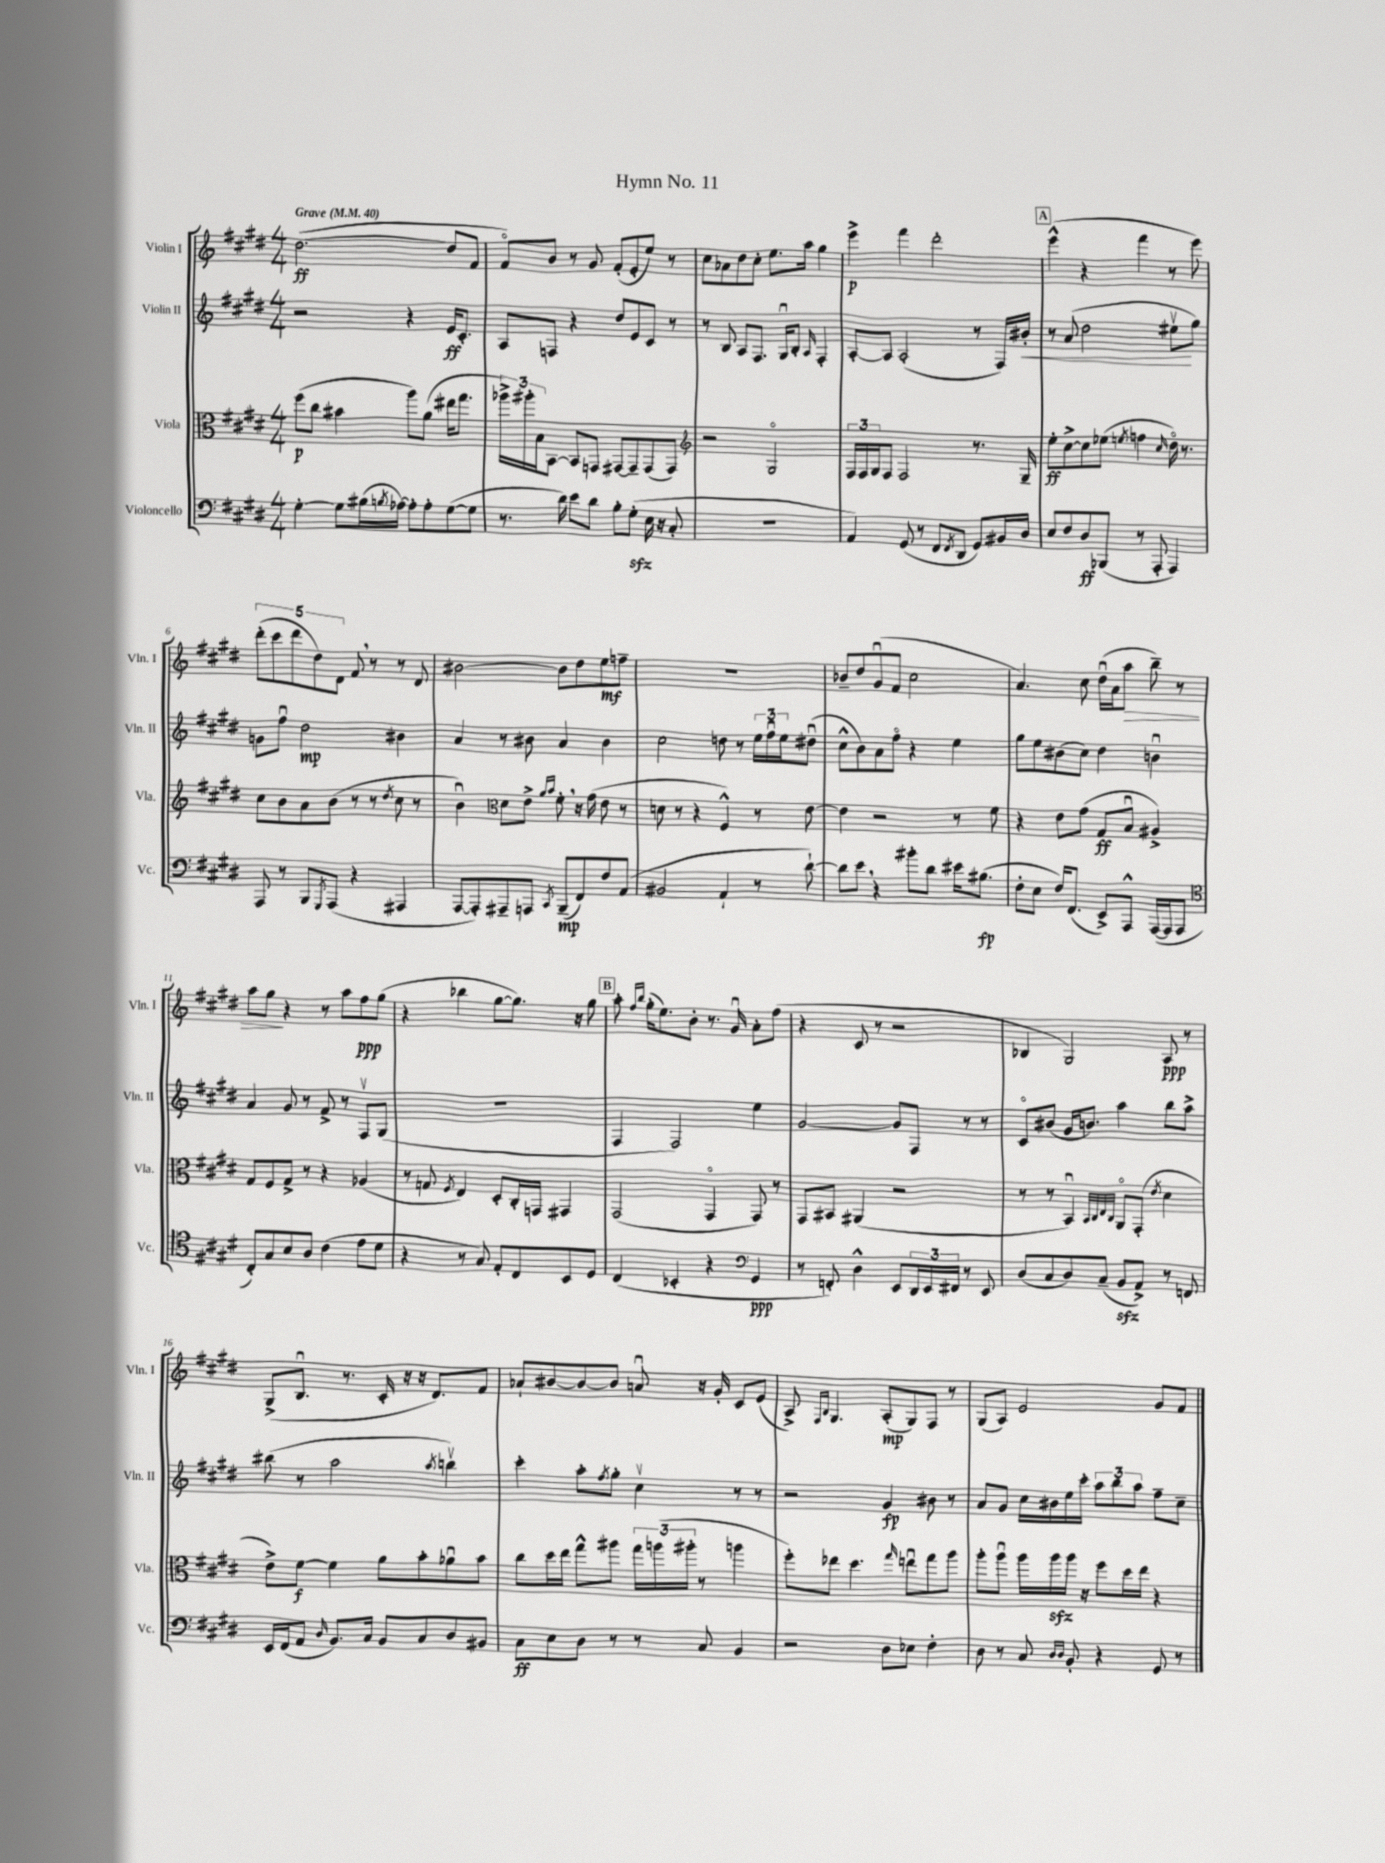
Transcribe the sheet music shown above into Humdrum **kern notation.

**kern	**kern	**kern	**kern
*staff4	*staff3	*staff2	*staff1
*clefF4	*clefC3	*clefG2	*clefG2
*k[f#c#g#d#]	*k[f#c#g#d#]	*k[f#c#g#d#]	*k[f#c#g#d#]
*M4/4	*M4/4	*M4/4	*M4/4
*MM40	*MM40	*MM40	*MM40
[4G#'	(8ff#	2r	([2.dd#
.	8cc#	.	.
8G#]	4b#	.	.
(16B#	.	.	.
8qB	.	.	.
[16A-)	.	.	.
8A-']	8aa)	4r	.
8A-'	(8a	.	.
([8G#	16ee#	16e	8dd#]
.	8.gg#	8.c#'	.
8G#]	.	.	8f#
=	=	=	=
8.r	24aa-^)	8A	8f#o)
.	24aa#'	.	.
.	24B	.	.
.	[8BB	8F	8b
16d#)	.	.	.
8e	8BB]	4r	8r
8d#	8GG	.	8g#
8B'	[8GG#	8dd#	(8f#'
(8G#'	8GG#~]	8e	8e'
16E	(8GG#	8c#	8ee)
16r	.	.	.
8C#'	8GG#)	8r	8r
=	=	=	=
*	*clefG2	*	*
1r	2r	8r	8cc#
.	.	8B	8a-
.	.	8A	8dd#
.	.	8.F#	8cc#'
.	2G#o	.	8.ee
.	.	16G#u	.
.	.	8B'	.
.	.	.	16aa
.	.	16qqA	.
.	.	4F#'	4gg#
=	=	=	=
4AA)	24F#	[8A'	4eee^
.	24F#	.	.
.	24G#	.	.
.	8F#	8A]	.
(8GG#	2F#	(2A'	4fff#
8r	.	.	.
8FF#	.	.	2ddd#'
8qFF#	.	.	.
8DD#	.	.	.
8GG#)	8.r	8r	.
16BB#	.	16F#)	.
16D#	16G#~	16b#'	.
=	=	=	=
8E	8ee'	8r	(4eee^^
8F#	[8cc#^	(8a	.
8D#	8cc#]	2dd#	4r
(8BBB-	(8ee-	.	.
.	8qee	.	.
8r	4ff	.	4fff#
8AAA'	.	.	.
.	16qqcc#	.	.
4AAA)	16dd#o)	8ee#v	8r
.	8.r	.	.
.	.	8gg#)	8eee)
=	=	=	=
8AAA	8cc#	8g	(10ddd#'
.	.	.	10ccc#
8r	8b	8ff#u	.
.	.	.	10ddd#
8BBB	8a	2dd#	.
.	.	.	10dd#)
8qGGG#	.	.	.
(8AAA	(8b	.	.
.	.	.	10d#
4r	8r	.	8f#
.	8r	.	8r
.	8qdd#	.	.
4AAA#	8cc#	4b#	8r
.	8r	.	8d#
=	=	=	=
[8AAA	4bu)	4a	[2b#
8AAA'])	.	.	.
*	*clefC3	*	*
8AAA#~	8d#	8r	.
8AAA	8e^	8b#	.
.	16qqa	.	.
8qCC#	16qqb	.	.
(8BBB~	8f#'	4a	8b#]
8FF#)	16r	.	8dd#
.	(16g#	.	.
8F#	8e	4b#	8ee
(8AA	8r	.	8ff~
=	=	=	=
2BB#	8d	2cc#	1r
.	8r	.	.
.	4r	.	.
4AA`	4F#^^)	8dd	.
.	.	8r	.
8r	8r	24ee	.
.	.	24ff#u	.
.	.	24ee	.
[8d#`)	[8e	(8dd#u	.
=	=	=	=
8d#]	4e]	8cc#^^	8b-~
8e	.	8b)	8dd#
4r	2r	8a	(8g#u
.	.	8ff#o	8f#
8b#'	.	4r	2cc#
8d#	.	.	.
16e#	8r	4ee	.
(8.B#	.	.	.
.	8f#	.	.
=	=	=	=
8F#'	4r	8gg#	4.a)
8E	.	8ee	.
16F#)	8e	(8b#	.
(8.FF#	.	.	.
.	(8g#	8cc#)	8cc#
8EE^)	8G#	4dd#	(16dd#u
.	.	.	16a
8AAA^^	8Bu	.	8aa
([16AAA	4A#^)	4bu	8bb~)
16AAA]	.	.	.
8AAA	.	.	8r
=	=	=	=
*clefC4	*	*	*
8C#')	8G#	4a	8aa
8G#	8F#	.	8gg#
8B	8G#^	8g#	4r
8A	8r	8r	.
(4c#	4r	8f#^	8r
.	.	8r	8aa
8e	(4A-	8F#v	8ff#
8d#	.	(8G#	(8gg#
=	=	=	=
4r	8r	1r	4r
.	8G	.	.
.	8qF#	.	.
8r	4E)	.	4bb-
8G#)	.	.	.
8E'	8D#'	.	[8gg#
8C#	16C#'	.	8.gg#])
.	16GG	.	.
8BB	4GG#	.	.
.	.	.	16r
8D#	.	.	8gg#
=	=	=	=
(4C#	(2GG#	4F#	8aa'
.	.	.	16qqff#
.	.	.	16qqbb
.	.	.	(16gg#'
.	.	.	8.ee)
4BB-'	.	2F#)	.
.	.	.	8b'
4r	4GG#o	.	8.r
.	.	.	16g#u
*clefF4	*	*	*
4GG#	8GG#)	4ee	8a'
.	8r	.	(8ff#
=	=	=	=
8r	8GG#	[2g#	4r
8FF')	8BB#	.	.
4D#^^	(4AA#	.	8c#
.	.	.	8r
8EE	2r	8g#]	2r
24DD#	.	8F#	.
24EE	.	.	.
24FF#	.	.	.
8r	.	8r	.
8EE	.	8r	.
=	=	=	=
(8D#	8r	8c#o	4B-
8C#	8r	(8b#	.
8D#)	4BBu)	16g#	2G#)
.	.	8.b)	.
(8C#~	.	.	.
.	32qqBB	.	.
.	32qqC#	.	.
.	32qqE	.	.
.	32qqC#	.	.
8BB	8AAo	4aa	.
8AA^)	(8GG#'	.	.
.	8qe	.	.
8r	4d#	8bb	8A
8FF	.	8aa^	8r
=	=	=	=
16EE	8e^)	(8bb#	(8G#^
(16FF#	.	.	.
8AA	[8f#	8r	8.Bu
16qqD#	.	.	.
8.BB)	4f#]	2aa	.
.	.	.	8.r
16C#	.	.	.
8BB	8a	.	16c#'
.	.	.	16r
8C#	8b'	.	16r
.	.	.	8.d#)
.	.	8qaa	.
8D#	8a-u	4bbv)	.
8BB#	8b	.	8f#
=	=	=	=
8C#	8cc#	4ccc#'	8a-`
8E	16dd#	.	[8b#
.	16ee	.	.
8D#	8gg#^^	8aa'	8b#_
.	.	8qff#	.
8r	8aa#	8gg#'	8b#]
8r	24gg#	4cc#v	8au
.	(24aa	.	.
.	24aa#'	.	.
8C#	8r	.	16r
.	.	.	16g#'
4BB	4aa	8r	8c#
.	.	8r	(8e
=	=	=	=
2r	8ff#')	2r	8A^)
.	.	.	16qqF#
.	.	.	16qqB
.	8ee-	.	4.G#
.	4.dd#	.	.
8D#	.	4g#	(8A'
.	16qqgg#	.	.
8E-	8eeu	.	8G#)
4F#'	8gg#	8b#	8F#
.	8aa	8r	8r
=	=	=	=
8D#	8aa'	8a	(8G#
8r	8aau	8g#	8A)
8C#	16aa	16cc#	2e
.	16aa	16b#	.
16qqD#	.	.	.
16qqD#	.	.	.
8BB'	16aa	16ee	.
.	16r	16ccc#'	.
4r	8ff#	12aa	.
.	.	12bb	.
.	16dd#	.	.
.	.	12aa	.
.	16ee	.	.
8GG#	4r	8ff#~	8g#
8r	.	8cc#~	8f#
==	==	==	==
*-	*-	*-	*-
